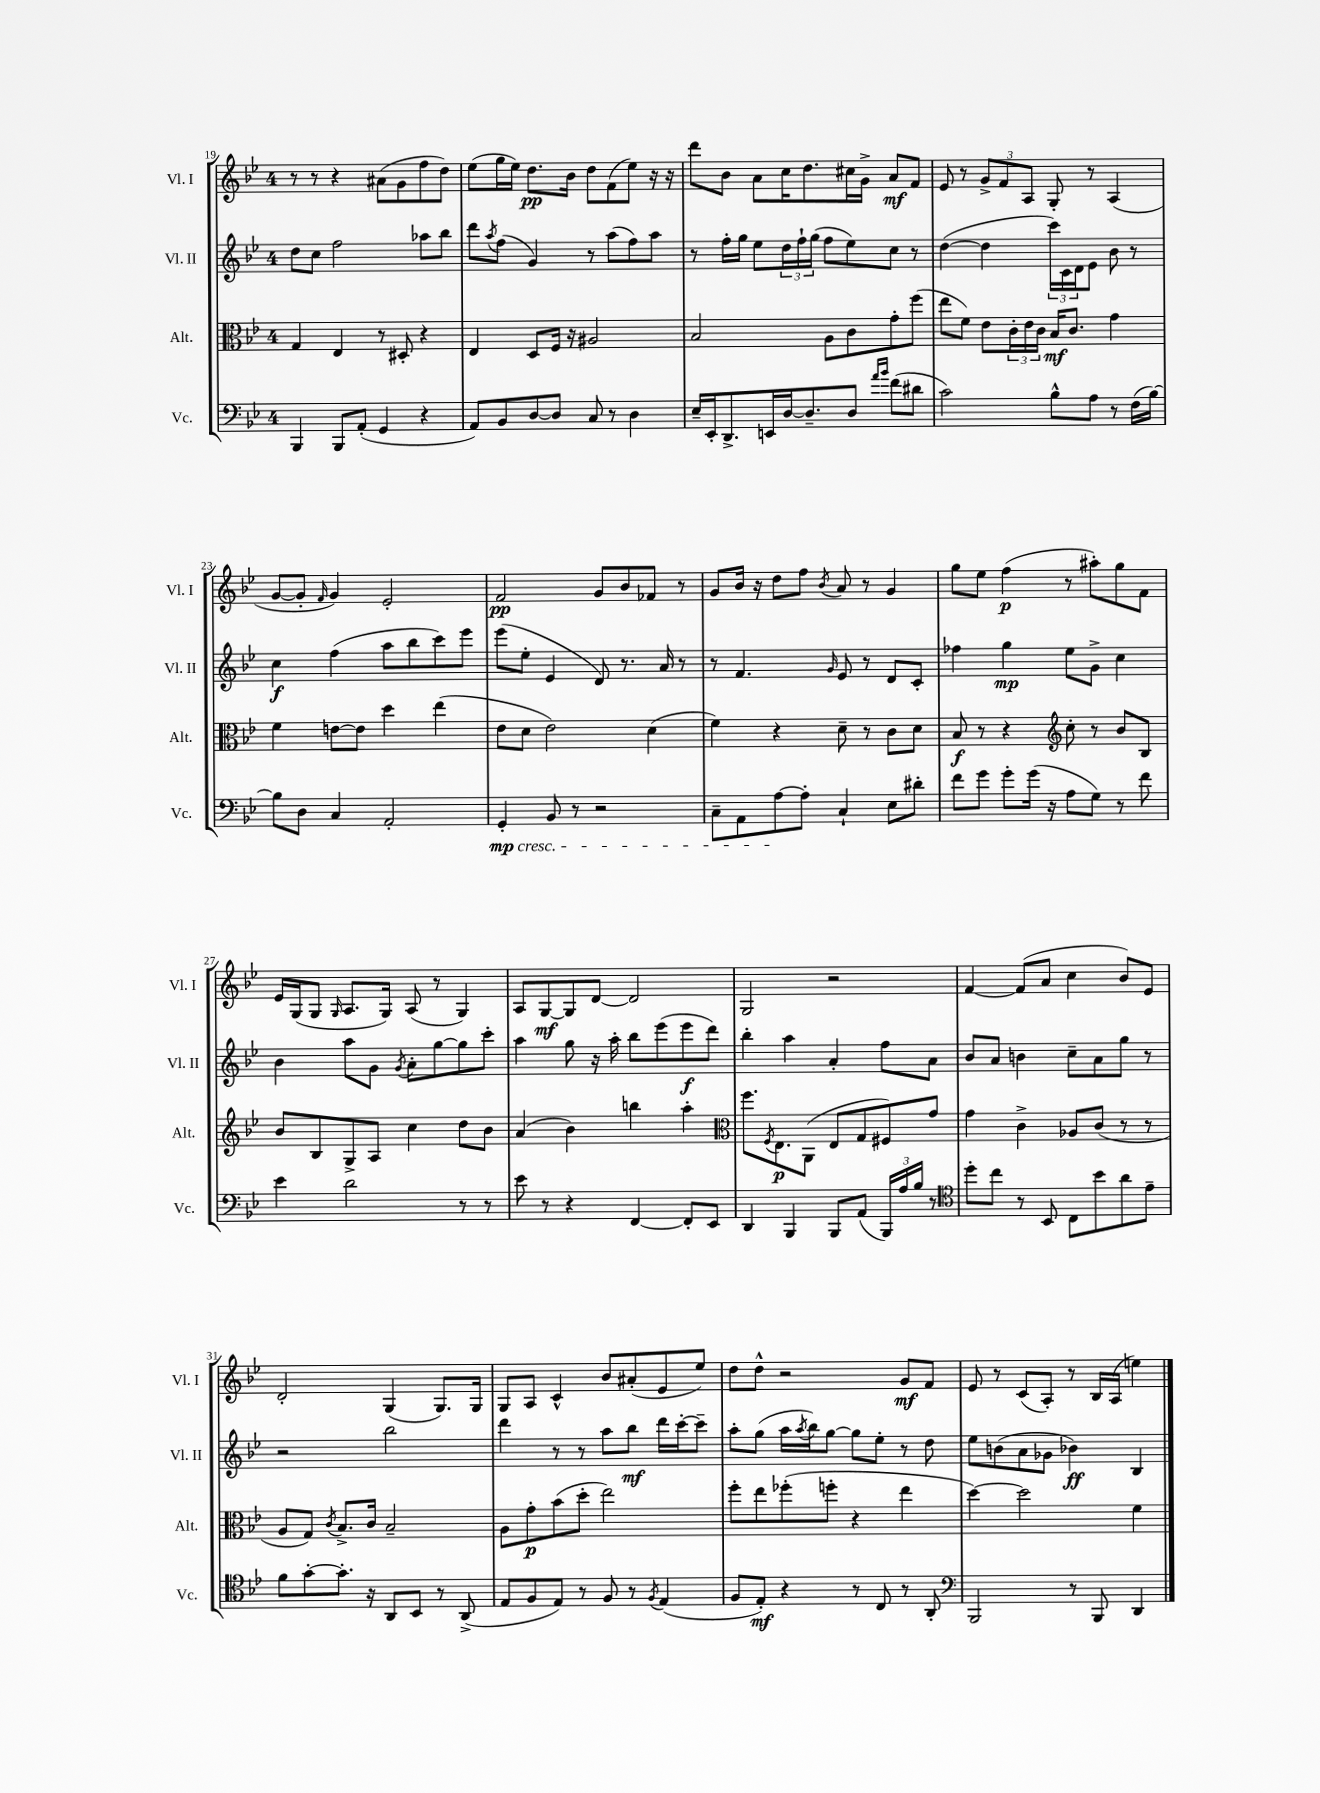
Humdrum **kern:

**kern	**kern	**kern	**kern
*staff4	*staff3	*staff2	*staff1
*clefF4	*clefC3	*clefG2	*clefG2
*k[b-e-]	*k[b-e-]	*k[b-e-]	*k[b-e-]
*M4/4	*M4/4	*M4/4	*M4/4
4BBB-	4G	8dd	8r
.	.	8cc	8r
8BBB-	4E-	2ff	4r
(8AA'	.	.	.
4GG	8r	.	(8a#
.	8D#'	.	8g
4r	4r	8aa-	8ff
.	.	8bb-	8dd)
=	=	=	=
8AA)	4E-	8ddd	(8ee-
.	.	8qaa	.
8BB-	.	(8ff	16gg
.	.	.	16ee-)
[8D	8D	4g)	8.dd
8D]	16F	.	.
.	16r	.	16b-
8C	2A#	8r	8dd
8r	.	(8aa	(8f
4D	.	8ff)	8ee-)
.	.	8aa	16r
.	.	.	16r
=	=	=	=
16E-~	2B-	8r	8ddd
16EE-'	.	.	.
8.DD^	.	16ff'	8b-
.	.	16gg	.
.	.	8ee-	8a
16EE	.	.	.
[16D	.	24dd	16cc
.	.	24ff`	.
8.D~]	.	.	8.dd
.	.	(24gg	.
.	8A	8ff	.
8D	8c	8ee-)	16cc#
.	.	.	16g^
16qqa	.	.	.
16qqb-	.	.	.
(8f	8g'	8cc	8a
8d#	(8ff	8r	8f
=	=	=	=
2c)	8ee-	([4dd	8e-
.	8f)	.	8r
.	8e-	4dd]	12g^
.	.	.	12f
.	24c'	.	.
.	24e-	.	12A
.	24c	.	.
8B-^^	16B-	24ccc)	8G'
.	.	24c	.
.	8.c	.	.
.	.	24d	.
8A	.	8e-	8r
8r	4g	8b-	(4A
(16F	.	8r	.
[16B-)	.	.	.
=	=	=	=
8B-]	4f	4cc	[8g
8D	.	.	8g']
.	.	.	16qqf
4C	[8e	(4ff	4g)
.	8e]	.	.
2AA'	4dd	8aa	2e-'
.	.	8bb-	.
.	(4ee-	8ccc)	.
.	.	8eee-	.
=	=	=	=
4GG'	8e-	(8eee-	2f
.	8d	8ee-'	.
8BB-	2e-)	4e-	.
8r	.	.	.
2r	.	8d)	8g
.	.	8.r	8b-
.	(4d	.	8f-
.	.	16a	.
.	.	8r	8r
=	=	=	=
8C~	4f)	8r	8g
8AA	.	4.f	16b-
.	.	.	16r
[8A	4r	.	8dd
8A']	.	.	8ff
.	.	16qqg	8qb-
4C`	8d~	8e-	8a
.	8r	8r	8r
8E-	8c	8d	4g
8d#'	8d	8c'	.
=	=	=	=
8f	8B-	4ff-	8gg
8g	8r	.	8ee-
8g'	4r	4gg	(4ff
(16g	.	.	.
16r	.	.	.
*	*clefG2	*	*
8A	8cc'	8ee-	8r
8G)	8r	8g^	8aa#')
8r	8b-	4cc	8gg
8f	8B-	.	8f
=	=	=	=
4e-	8b-	4b-	16e-
.	.	.	(16G
.	8B-	.	8G
.	.	.	16qqG
2d	8G^	8aa	8.A
.	8A	8g	.
.	.	.	16G)
.	.	8qg	.
.	4cc	8a'	(8A
.	.	[8gg	8r
8r	8dd	8gg]	4G)
8r	8b-	8ccc'	.
=	=	=	=
8e-	(4a	4aa	8A
8r	.	.	[8G
4r	4b-)	8gg	8G]
.	.	16r	[8d
.	.	16aa'	.
[4FF	4bb	8bb-	2d]
.	.	(8eee-	.
8FF']	4aa'	8eee-	.
8EE-	.	8ddd)	.
=	=	=	=
*	*clefC3	*	*
4DD	8.ff	4bb-'	2G
.	8qF	.	.
.	8.E-	.	.
4BBB-	.	4aa	.
.	(8AA	.	.
8BBB-	8E-	4a'	2r
(8AA	8G	.	.
24BBB-)	8F#)	8ff	.
24A	.	.	.
24B-	.	.	.
8r	8g	8a	.
=	=	=	=
*clefC4	*	*	*
8dd'	4g	8b-	[4f
8cc	.	8a	.
8r	4c^	4b	(8f]
8BB-	.	.	8a
8C	8A-	8cc~	4cc
8b-	(8c	8a	.
8a	8r	8gg	8b-)
8e-~	8r	8r	8e-
=	=	=	=
8f	8A	2r	2d'
[8g'	8G)	.	.
.	8qc	.	.
8.g']	8.B-^	.	.
16r	16c	.	.
8AA	2B-~	2bb-	(4G
8BB-	.	.	.
8r	.	.	8.G)
(8AA^	.	.	.
.	.	.	16G
=	=	=	=
8E-	8A	4ddd	8G
8F	8g'	.	8A
8E-)	(8b-	8r	4c^^
8r	8dd'	8r	.
8F	2ee-)	8aa	8b-
8r	.	8bb-	(8a#'
8qF	.	.	.
(4E-	.	16ddd	8e-
.	.	[16ccc'	.
.	.	8ccc~]	8ee-)
=	=	=	=
8F	8ff'	8aa'	8dd
8E-')	8ee-	(8gg	8dd^^
4r	(8ff-'	16aa	2r
.	.	8qaa	.
.	.	16bb-)	.
.	8ff'	[8gg	.
8r	4r	8gg]	.
8C	.	8ee-'	.
8r	4ee-	8r	8g
8AA'	.	8dd	8f
=	=	=	=
*clefF4	*	*	*
2BBB-	[4dd)	8ee-	8e-
.	.	(8b	8r
.	2dd]	8a	(8c
.	.	8g-	8A')
8r	.	4b-)	8r
8BBB-	.	.	16B-
.	.	.	(16A
4DD	4f	4B-	4ee)
==	==	==	==
*-	*-	*-	*-
